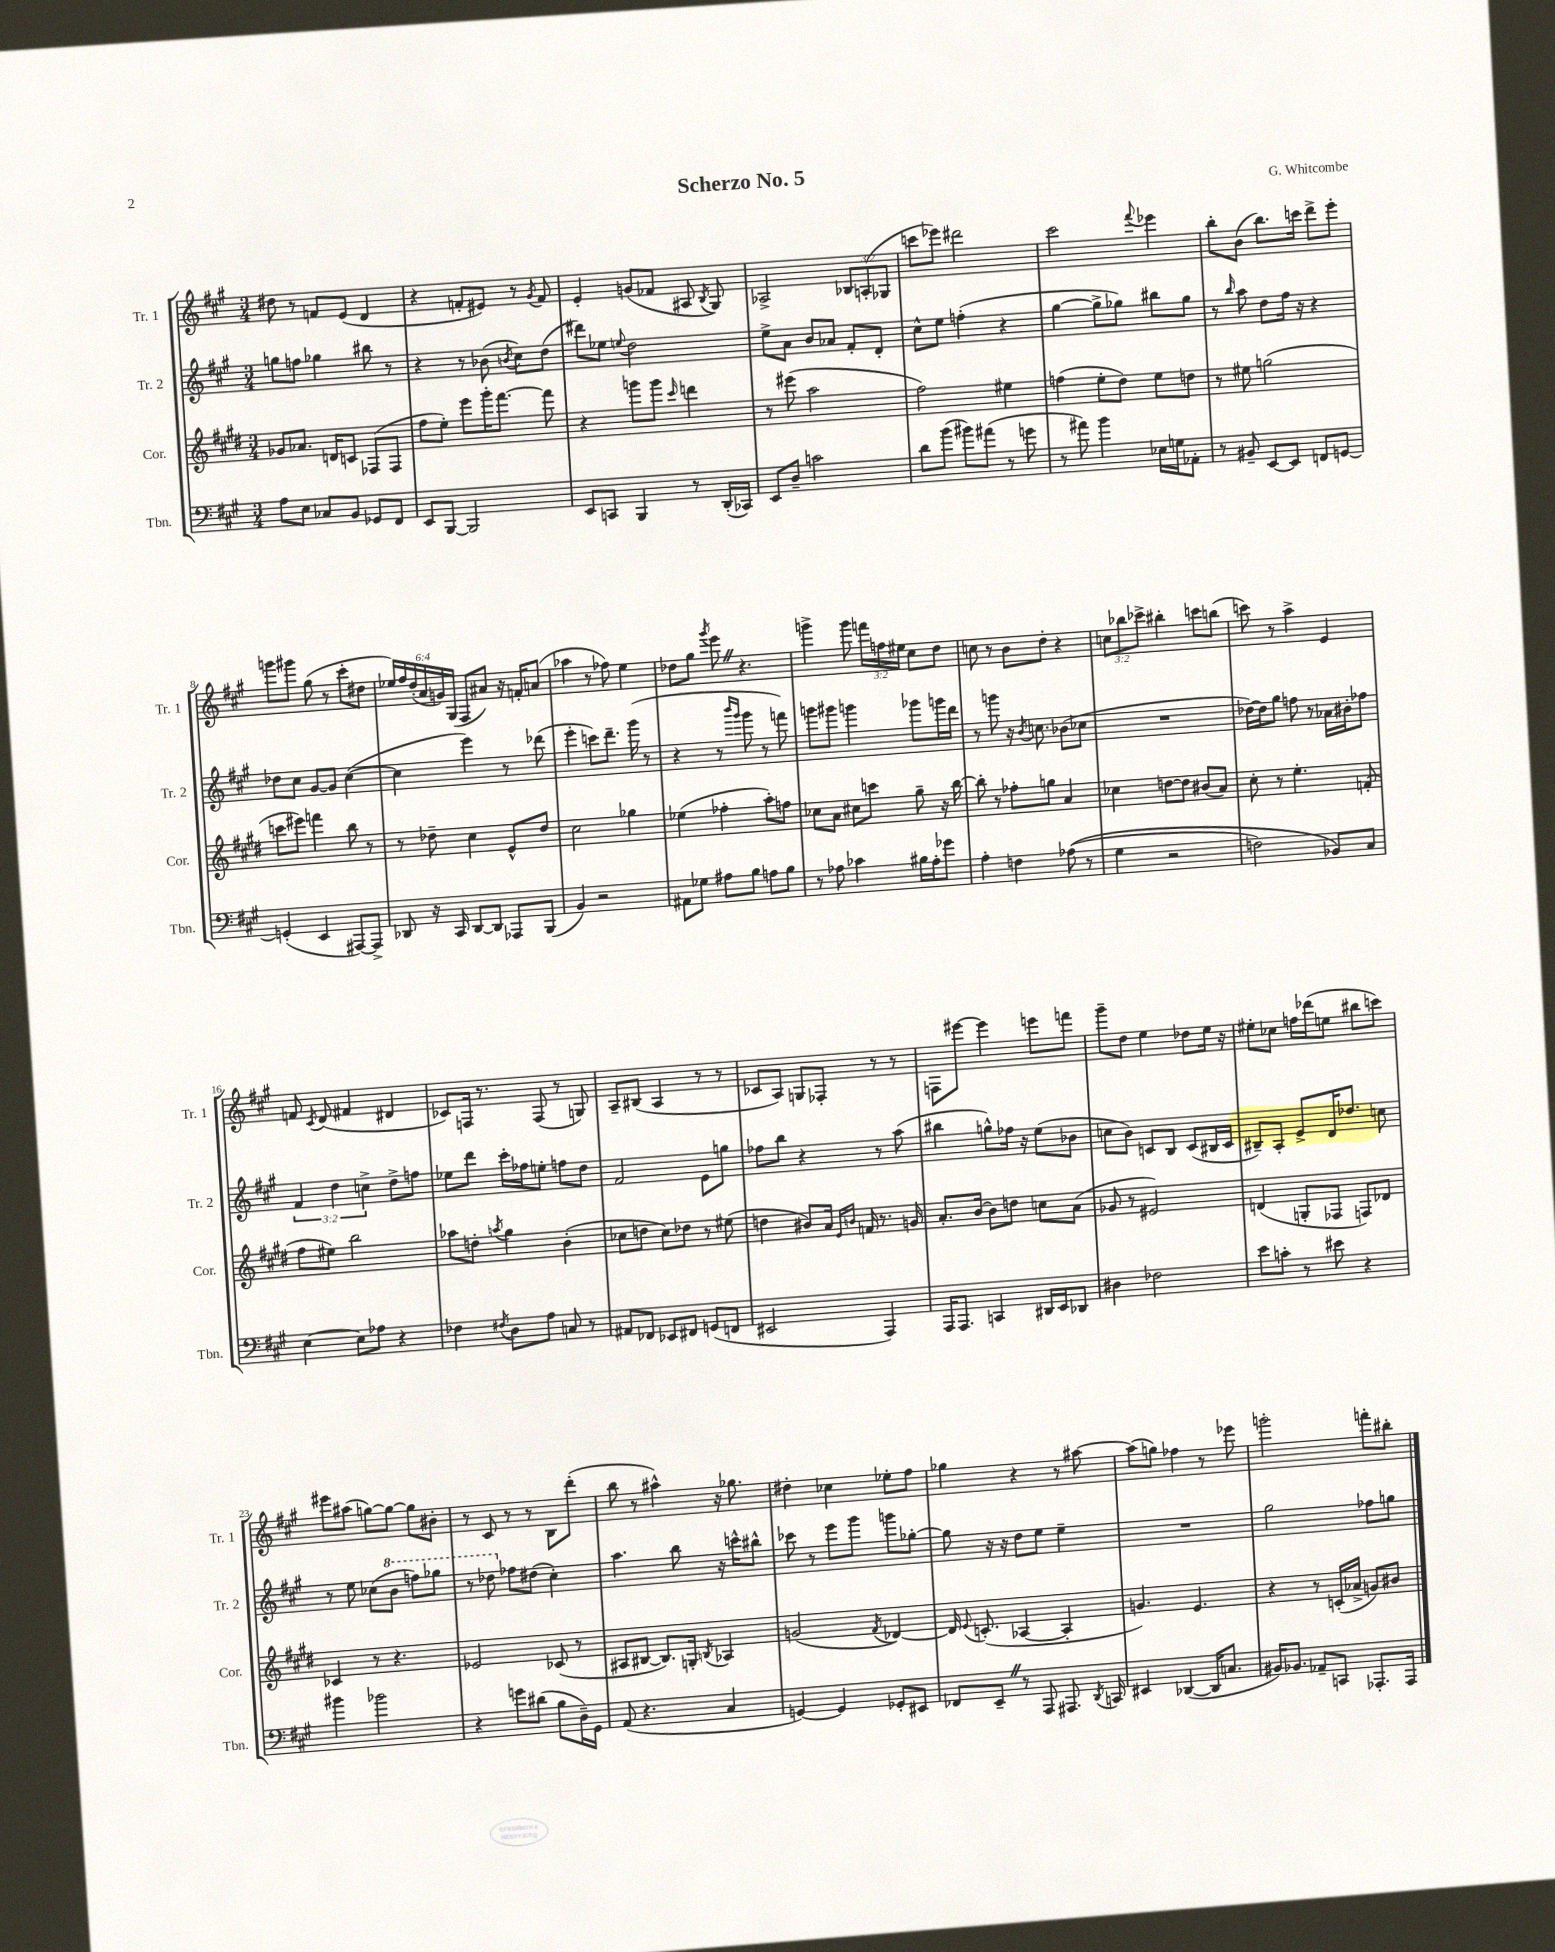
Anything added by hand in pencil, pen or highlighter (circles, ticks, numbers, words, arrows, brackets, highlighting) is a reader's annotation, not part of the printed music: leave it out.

**kern	**kern	**kern	**kern
*staff4	*staff3	*staff2	*staff1
*clefF4	*clefG2	*clefG2	*clefG2
*k[f#c#g#]	*k[f#c#g#d#]	*k[f#c#g#]	*k[f#c#g#]
*M3/4	*M3/4	*M3/4	*M3/4
8A\L	8g-/L	8gg\L	8dd#\
8E\J	8.a-/J	8ff\J	8r
8C-/L	.	4gg-\	8f/L
.	16d/LK	.	.
8BB/J	8c/J	.	(8e/J
8GG-/L	(8F-/L	8bb#\	4d/
8FF#/J	8F-/J	8r	.
=	=	=	=
8EE/L	8ff#\L	4r	4r
[8BBB/J	8ee'\J)	.	.
2BBB/]	8eee\L	8r	8f'/L
.	16ggg#'\K	(8b-\	8e#/J)
.	[8.fff#\J	.	.
.	.	8qb/	.
.	.	8cc#\L)	8r
.	.	.	8qg#/
.	8fff#\]	(8dd\J	8f/
=	=	=	=
8EE/L	4r	8ddd#\L)	4e'/
8CC/J	.	8ee-\J	.
.	.	8qqee/	.
4BBB/	8ggg\L	2dd\	(8g/L
.	8ggg\J	.	8f-/J
.	16qqccc#/	.	.
8r	4ddd\	.	8A#/
.	.	.	8qB/
(16DD'/LL	.	.	8G#/)
16CC-/JJ)	.	.	.
=	=	=	=
8EE/L	8r	8ee^\L	2A-^/
8D~/J	(8eee#\	8a\J	.
2c\	2aa\	8b/L	.
.	.	8a-/J	.
.	.	8f#'/L	12B-/L
.	.	.	(12A'/
.	.	8d'/J	.
.	.	.	12G-/J
=	=	=	=
8d\L	2ff#\)	8cc#^^\L	8ccc\L
(8b\J	.	8ee\J	8eee-\J)
8b#\L)	.	(4ff'\	2ddd#\
(8a#\J	.	.	.
8r	4ee#\	4r	.
8g\	.	.	.
=	=	=	=
8r	(4ff\	[4gg#\	2ccc#\
8a#\)	.	.	.
4b\	8ee'\L	8gg#^\]L	.
.	8dd#\J)	8gg-\J)	.
.	.	.	8qqfff#/
16E-\LL	8ee\L	8bb#\L	4eee-\
16G\J	.	.	.
8AA-'\J	8dd\J	8gg-\J	.
=	=	=	=
8r	8r	8r	8bb'\L
.	.	16qqbb/	.
8BB#~/	8ee#\	8aa\	(8b\J
[8EE/L	(2gg\	8dd\L	8.bb\L)
8EE/]J	.	16ff#\Jk	.
.	.	16r	16ccc\Jk
8FF/L	.	4r	8ddd^\L
[8GG/J	.	.	8eee'\J
=	=	=	=
(4GG'/]	8ccc\L	8dd-\L	8ggg\L
.	8eee#\J)	8cc#\J	8ggg#\J
4EE/	4fff\	[8g#/L	(8gg#\
.	.	8g#/]J	8r
[8AAA#/L)	8bb\	([4cc#\	8ccc#'\L
8AAA#^/]J	8r	.	8dd#\J
=	=	=	=
8DD-/	8r	4cc#\]	24ee-/LL)
.	.	.	24ff#/
.	.	.	(24dd'/
16r	8dd-~\	.	24a/
.	.	.	24g/)
16CC#/	.	.	.
.	.	.	(24G#/JJ
[8DD-/L	4cc#\	4eee\)	8F#/L
8DD-/]J	.	.	8a#/J)
8AAA-/L	8e^^/L	8r	16r
.	.	.	16f'/LK
(8BBB/J	8dd-/J	(8ddd-\	(8a/J
=	=	=	=
4BB/)	2cc#\	4eee'\	4aa-\
2r	.	8ccc\L)	8r
.	.	8.ddd~\J	8ff-\)
.	4gg-\	.	4ee\
.	.	(16ggg#\	.
.	.	8r	.
=	=	=	=
8AA#\L	(4ee-\	4r	8dd-\L
8G-\J	.	.	8gg#\J
.	.	.	8qggg#/
8A#\L	4ff-'\	8r	8eee\
.	.	16qqbbb/LL	.
.	.	16qqggg#/JJ	.
8B\J	.	8ggg#\	4.r
8A\L	8aa'\L)	8r	.
8B\J	8ff\J	8fff\)	.
=	=	=	=
8r	8cc-\L	8ggg\L	4ggg^\
8A-\	8a\J	8ggg#\J	.
4c-\	8cc#\L	4ggg\	8ggg\
.	8ccc\J	.	24fff\LL
.	.	.	24ff\
.	.	.	24ee#\JJ
16B#\LL	8gg#~\	8ggg-\L	8cc#\L
16A-'\J	.	.	.
8g-\J	16r	16ggg\L	8dd\J
.	[16bb\	16ddd\JJ	.
=	=	=	=
4A'\	8bb'\]	8r	8cc\
.	8r	8ggg\	8r
4F\	8ff-'\L	16r	8b\L
.	.	8qb/	.
.	.	8.cc\	.
.	8gg\J	.	8dd'\J
&((8A-\	4a/	(8b-\L	4r
8r	.	8cc-\J	.
=	=	=	=
4G#\	4cc-\	2.r	12cc\L
.	.	.	12bb-\
.	.	.	12ccc-^\J
2r	[8dd\L	.	4bb#'\
.	8dd\]J	.	.
.	(8b#/L	.	8ccc\L
.	8a/J)	.	(8bb\J
=	=	=	=
2F\)	8cc#'\	[16dd-\LL)	8ccc\)
.	.	16dd-\]J	.
.	8r	8gg#\J	8r
.	4.ee'\	8ff\	4aa^\
.	.	8r	.
8BB-/L&)	.	16a-\LL	4e/
.	.	16b#'\J	.
8C#/J	(8f'/	8ff-\J	.
=	=	=	=
[4E\	8ff#\L	6f#/	8f/
.	.	.	8qc#/
.	8ee#\J)	.	(8d/
.	.	6dd\	.
8E\]L	2bb\	.	4f#/
.	.	6cc^\	.
8A-\J	.	.	.
4r	.	8dd^\L	4d#/
.	.	8ff\J	.
=	=	=	=
4F-\	8aa-\L	8ee-\L	8c-/L)
.	8dd'\J	8ddd\J	16F/Jk
.	.	.	8.r
8qF#/	8qaa/	.	.
8D\L	4gg#\	16ccc#'\LL	.
.	.	16ff-\J	.
8A\J	.	8ee'\J	(8F/
8C/	(4b'\	8ff\L	8r
8r	.	8dd\J	8G/)
=	=	=	=
8AA#/L	8cc-\L	2f#/	8A~/L
8FF-/J	8dd\J	.	(8B#/J
8EE-/L	8cc-\L)	.	4A/
8FF#/J	8dd-\J	.	.
(8GG/L	8r	8e\L	8r
8FF/J	(8ee#\	8gg\J	8r
=	=	=	=
2EE#/	4dd\	8ff-\L	8c-/L
.	.	8bb\J	8A/J)
.	8b#/L)	4r	8G/L
.	16a/Jk	.	8F-'/J
.	16qqe/LL	.	.
.	16qqb/JJ	.	.
.	16f/	.	.
4AAA/)	8.r	8r	8r
.	.	(8aa\	8r
.	16g/	.	.
=	=	=	=
16AAA/LK	8.a'/L	4bb#\	8F\L
8.AAA/J	.	.	.
.	.	.	[8eee#\J
.	[16b/Jk	.	.
4CC/	8b\]L	8gg^^\L)	4eee#\]
.	8dd\J	16ff-\Jk	.
.	.	16r	.
16DD#/LL	8cc\L	(8ee\L	8eee\L
16EE/J	.	.	.
8DD-/J	(8a\J	8b-\J	8fff\J
=	=	=	=
4D#\	8g-/	8cc\L	8ggg#~\L
.	8r	8b\J)	8dd\J
2F-\	2e#/)	8c/L	4ee\
.	.	8B/J	.
.	.	(8c/L	8dd-\L
.	.	16B#/L	16ee\Jk
.	.	16c/JJ	16r
=	=	=	=
8e\L	(4d/	8B#~/L)	8ee#'\L
8c'\J	.	8A'/J	8cc-\J
8r	8G'/L	8e^/L	16ff\LL
.	.	.	(16ddd-\J
8e#\	8F-/J	16d/K	8ee\J
.	.	8.dd-/J	.
4r	8F/L)	.	8bb#\L
.	8d-/J	8cc\	8ccc\J)
=	=	=	=
4b#\	4c-/	8r	8eee#\L
.	.	8ee\	(8aa#\J
2b-\	8r	(8cc-\L	[8gg\L)
.	4.r	8bb\J	8gg\_J
.	.	8fff\L)	8gg\]L
.	.	8ggg-\J	8b#'\J
=	=	=	=
4r	2e-/	8r	8r
.	.	8ddd-\	8c#/
8g\L	.	8ff-\L	8r
(8d#\J	.	(8dd#\J	8r
8B\L	(8c-/	4cc#'\)	8B\L
16D~\L)	8r	.	(8ddd'\J
16GG#\JJ	.	.	.
=	=	=	=
(8AA/	8A#/L	4.aa\	8bb\
4.r	[8B#/J	.	8r
.	8.B#/]L)	.	4aa#^^\)
.	.	8bb\	.
.	16G'/Jk	.	.
.	8qB/	.	.
4C#/	4A-/	16r	16r
.	.	16ccc^^\LK	8.gg-\
.	.	8bb#^^\J	.
=	=	=	=
[4GG/)	(2g/	8ccc-\	4dd#'\
.	.	8r	.
4GG/]	.	8eee\L	4cc-\
.	.	8ggg#\J	.
.	8qf#/	.	.
8GG-'/L	[4d-/)	8ggg\L	8ee-'\L
8EE#/J	.	[8gg-'\J	8ff#\J
=	=	=	=
8FF-/L	16d-/]	8gg-\]	4gg-\
.	8qqe/	.	.
.	(8.c'/	.	.
8EE~/J	.	16r	.
.	.	16r	.
8r	[4A-/	8dd\L	4r
8AAA/	.	8ee\J	.
8.AAA#/	4A-'/]	4ee~\	8r
.	.	.	[8aa#\
8qDD/	.	.	.
16CC/	.	.	.
=	=	=	=
4EE#/	4.g/)	2.r	(8aa#\]L
.	.	.	8gg\J)
([4DD-/	.	.	4ff-\
.	4.e/	.	.
16DD-/]LK	.	.	8r
8.C/J	.	.	.
.	.	.	8eee-\
=	=	=	=
16BB#/LK)	4r	2gg#\	2ggg'\
8.BB-/J	.	.	.
8AA-~/L	8r	.	.
8CC/J	(16c'/LL	.	.
.	16a-^/JJ	.	.
8.AAA-'/L	8g/L)	8ff-\L	8fff'\L
.	8b#/J	8gg\J	8bb#'\J
16AAA-/Jk	.	.	.
==	==	==	==
*-	*-	*-	*-
